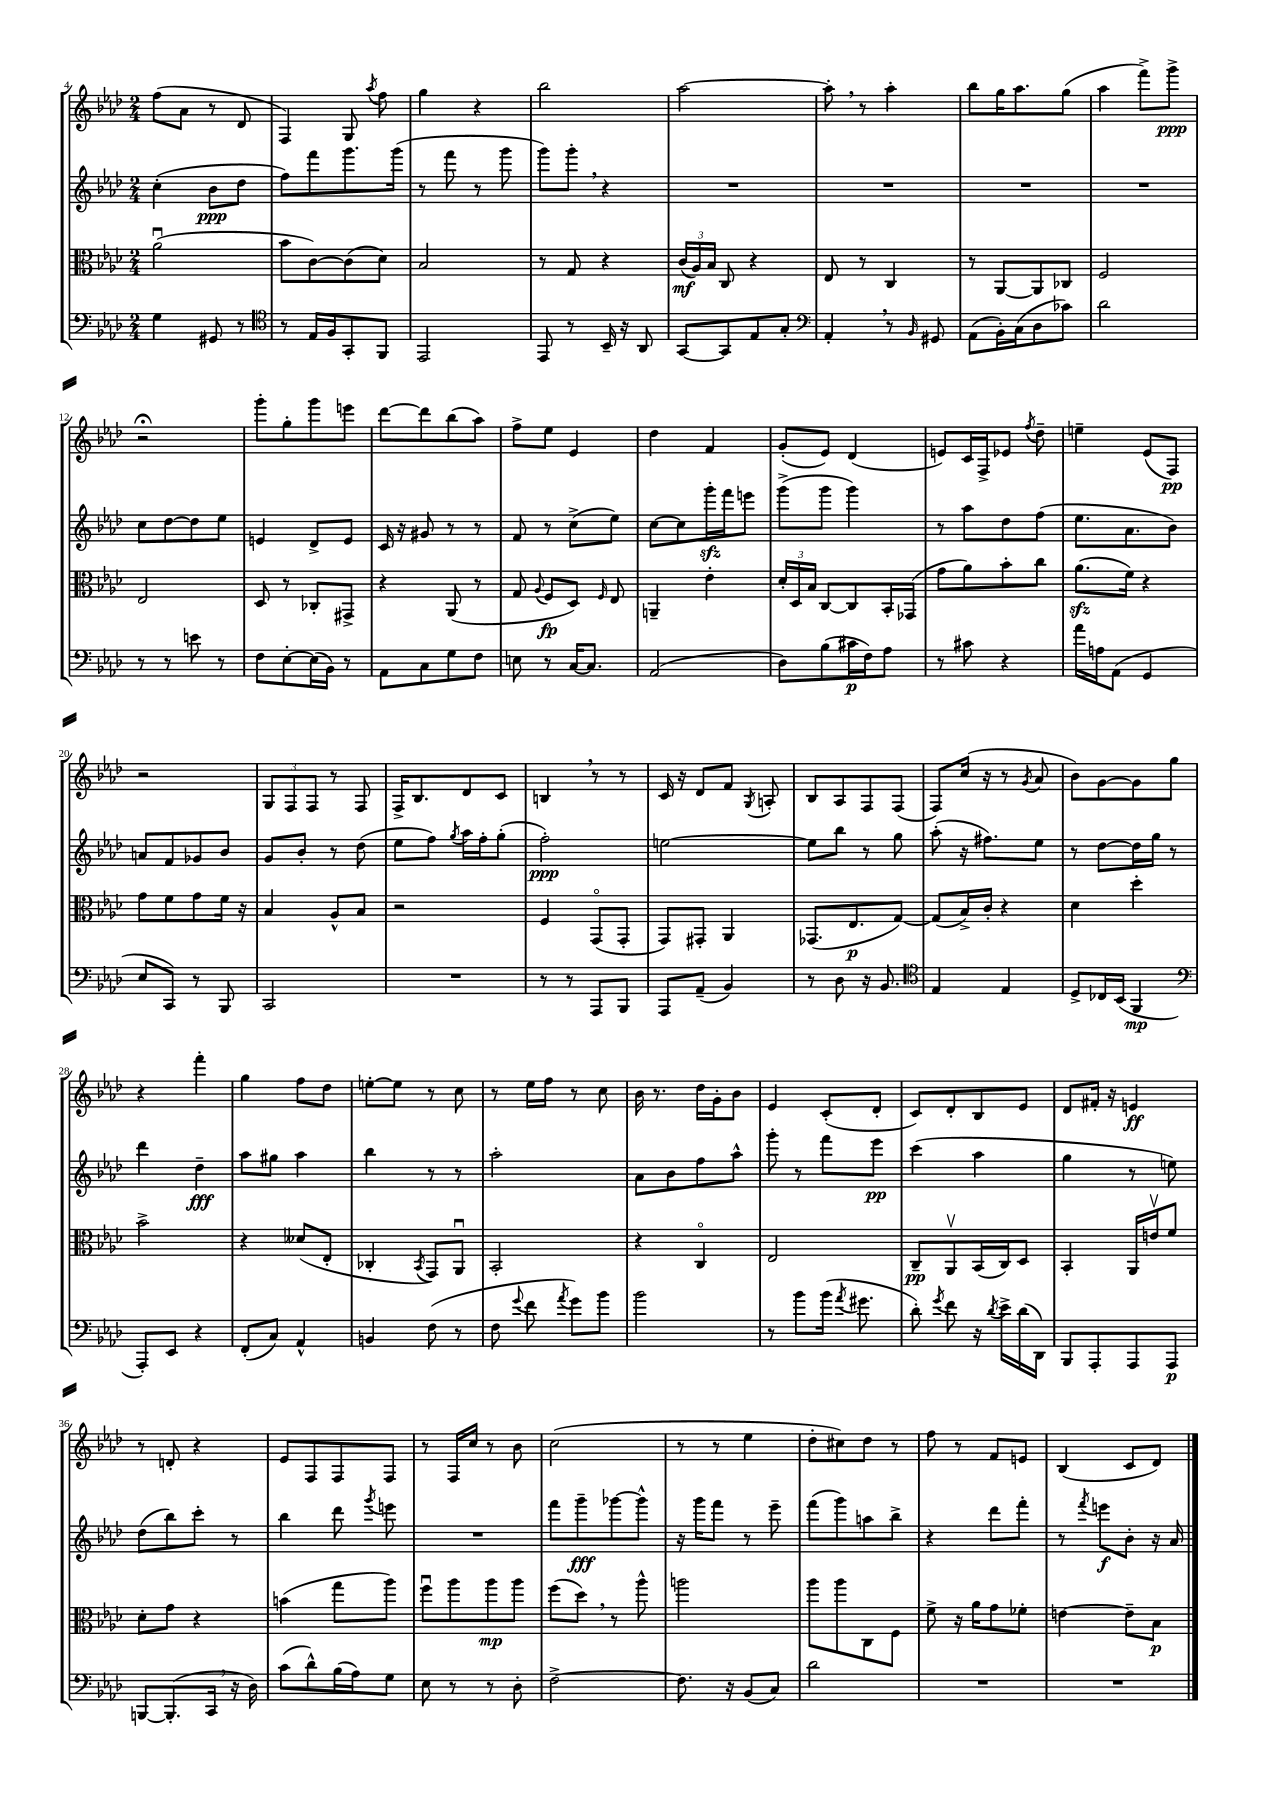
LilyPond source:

<<
\new StaffGroup <<
\new Staff = "s0" {
    \clef treble \key aes \major \numericTimeSignature \time 2/4
    \autoBeamOff f''8[( aes'8] r8 des'8 |
    f4) g8 \acciaccatura { aes''8 } f''8 |
    g''4 r4 |
    bes''2 |
    aes''2~ |
    aes''8-. \breathe r8 aes''4-. |
    bes''8[ g''16 aes''8. g''8]( |
    aes''4 f'''8[->) g'''8]->\ppp |
    r2\fermata |
    g'''8[-. g''8-. g'''8 e'''8] |
    des'''8[~ des'''8 bes''8( aes''8]) |
    f''8[-> ees''8] ees'4 |
    des''4 f'4 |
    g'8[-.( ees'8]) des'4( |
    e'8[) c'16 f16-> ees'8] \acciaccatura { f''8 } des''8-- |
    e''4-- ees'8[( f8]\pp) |
    r2 |
    \tuplet 3/2 { g8[ f8 f8] } r8 f8 |
    f16[-> bes8. des'8 c'8] |
    b4 \breathe r8 r8 |
    c'16 r16 des'8[ f'8] \acciaccatura { g8 } a8-. |
    bes8[ aes8 f8 f8]( |
    f8[) c''16]( r16 r8 \acciaccatura { g'8 } aes'8 |
    bes'8[) g'8~ g'8 g''8] |
    r4 f'''4-. |
    g''4 f''8[ des''8] |
    e''8[~-. e''8] r8 c''8 |
    r8 ees''16[ f''16] r8 c''8 |
    bes'16 r8. des''16[ g'16-. bes'8] |
    ees'4 c'8[-.( des'8]-. |
    c'8[) des'8-. bes8 ees'8] |
    des'8[ fis'16]-. r16 e'4\ff |
    r8 d'8-. r4 |
    ees'8[ f8 f8 f8] |
    r8 f16[ c''16] r8 bes'8 |
    c''2( |
    r8 r8 ees''4 |
    des''8[-. cis''8) des''8] r8 |
    f''8 r8 f'8[ e'8] |
    bes4( c'8[ des'8]) \bar "|." |
}
\new Staff = "s1" {
    \clef treble \key aes \major \numericTimeSignature \time 2/4
    \autoBeamOff c''4-.( bes'8[\ppp des''8] |
    f''8[) f'''8 g'''8. g'''16]( |
    r8 f'''8 r8 g'''8 |
    g'''8[) g'''8]-. \breathe r4 |
    R2 |
    R2 |
    R2 |
    R2 |
    c''8[ des''8~ des''8 ees''8] |
    e'4 des'8[-> e'8] |
    c'16 r16 gis'8 r8 r8 |
    f'8 r8 c''8[->( ees''8]) |
    c''8[~ c''8 g'''16-.\sfz f'''16 e'''8] |
    g'''8[->( g'''8] g'''4) |
    r8 aes''8[ des''8 f''8]( |
    ees''8.[ aes'8. bes'8]) |
    a'8[ f'8 ges'8 bes'8] |
    g'8[ bes'8]-. r8 des''8( |
    ees''8[ f''8]) \acciaccatura { g''8 } aes''16[ f''16-. g''8]-.( |
    f''2-.\ppp) |
    e''2~ |
    e''8[ bes''8] r8 g''8 |
    aes''8-.( r16 fis''8.[) ees''8] |
    r8 des''8[~ des''16 g''16] r8 |
    des'''4 des''4--\fff |
    aes''8[ gis''8] aes''4 |
    bes''4 r8 r8 |
    aes''2-. |
    aes'8[ bes'8 f''8 aes''8]-^ |
    g'''8-. r8 f'''8[ ees'''8]\pp |
    c'''4( aes''4 |
    g''4 r8 e''8) |
    des''8[( bes''8) c'''8]-. r8 |
    bes''4 des'''8 \acciaccatura { g'''8 } e'''8 |
    R2 |
    f'''8[ g'''8--\fff ges'''8~ ges'''8]-^ |
    r16 g'''16[ f'''8] r8 ees'''8-- |
    f'''8[( g'''8) a''8 bes''8]-> |
    r4 des'''8[ f'''8]-. |
    r8 \acciaccatura { f'''8 } e'''8[\f bes'8]-. r16 aes'16 \bar "|." |
}
\new Staff = "s2" {
    \clef alto \key aes \major \numericTimeSignature \time 2/4
    \autoBeamOff aes'2\downbow( |
    bes'8[ c'8~) c'8( des'8]) |
    bes2 |
    r8 g8 r4 |
    \tuplet 3/2 { c'16[\mf( aes16) bes16] } c8 r4 |
    ees8 r8 c4 |
    r8 aes,8[~ aes,8 ces8] |
    f2 |
    ees2 |
    des8 r8 ces8[-. gis,8]-> |
    r4 aes,8( r8 |
    g8 \appoggiatura { aes8 } f8[\fp des8]) \grace { f16 } ees8 |
    a,4-- ees'4-. |
    \tuplet 3/2 { des'16[-. des16 bes16] } c8[~ c8 bes,16-. ges,16]( |
    g'8[ aes'8) bes'8-. c''8] |
    aes'8.[\sfz( f'16]) r4 |
    g'8[ f'8 g'8 f'16] r16 |
    bes4 aes8[-^ bes8] |
    r2 |
    f4 g,8[\flageolet( g,8]-. |
    g,8[) gis,8]-. aes,4 |
    ges,8.[( ees8.\p g8]~) |
    g8[( bes16->) c'16]-. r4 |
    des'4 des''4-. |
    bes'2-> |
    r4 deses'8[( ees8]-. |
    ces4-. \acciaccatura { bes,8 } g,8[) aes,8]\downbow |
    bes,2-. |
    r4 c4\flageolet |
    ees2 |
    c8[--\pp aes,8\upbow bes,16( c16) des8] |
    bes,4-. aes,16[ e'16\upbow f'8] |
    des'8[-. g'8] r4 |
    b'4( g''8[ aes''8]) |
    f''8[\downbow aes''8 aes''8\mp aes''8] |
    f''8[( des''8]) \breathe r8 aes''8-^ |
    a''2 |
    aes''8[ aes''8 c8 f8] |
    f'8-> r16 aes'16[ g'8 fes'8]-. |
    e'4~ e'8[-- bes8]\p \bar "|." |
}
\new Staff = "s3" {
    \clef bass \key aes \major \numericTimeSignature \time 2/4
    \autoBeamOff g4 gis,8 r8 |
    \clef tenor r8 ees16[ f16 g,8-. f,8] |
    ees,2 |
    ees,8 r8 bes,16-- r16 aes,8 |
    g,8[~ g,8 ees8 g8]-. |
    \clef bass aes,4-. \breathe r8 \grace { bes,16 } gis,8 |
    aes,8[( bes,16-.) c16( des8 ces'8]) |
    des'2 |
    r8 r8 e'8 r8 |
    f8[ ees8~-. ees16( bes,16]) r8 |
    aes,8[ c8 g8 f8] |
    e8 r8 c16[~ c8.] |
    aes,2( |
    des8[) bes8( cis'16\p f16) aes8] |
    r8 cis'8 r4 |
    aes'16[ a16 aes,8]( g,4 |
    ees8[ c,8]) r8 bes,,8 |
    c,2 |
    R2 |
    r8 r8 aes,,8[ bes,,8] |
    aes,,8[ aes,8]--( bes,4) |
    r8 des8 r16 bes,8. |
    \clef tenor ees4 ees4 |
    des8[-> ces16 bes,16]( f,4\mp |
    \clef bass aes,,8[-.) ees,8] r4 |
    f,8[-.( c8]) aes,4-^ |
    b,4 f8( r8 |
    f8 \appoggiatura { g'8 } f'8 \acciaccatura { aes'8 } g'8[) bes'8] |
    bes'2 |
    r8 bes'8[ bes'16]( \acciaccatura { aes'8 } gis'8. |
    des'8-.) \acciaccatura { g'8 } f'8 r16 \acciaccatura { des'8 } ees'16[-> des'16( des,16]) |
    bes,,8[ aes,,8-. aes,,8 aes,,8]\p |
    b,,8[~ b,,8.-.( c,16] \breathe r16 des16) |
    c'8[( des'8-^) bes16( aes16) g8] |
    ees8 r8 r8 des8-. |
    f2~-> |
    f8. r16 bes,8[( c8]) |
    des'2 |
    R2 |
    R2 \bar "|." |
}
>>
>>
\layout { \context { \Score currentBarNumber = #4 } }
